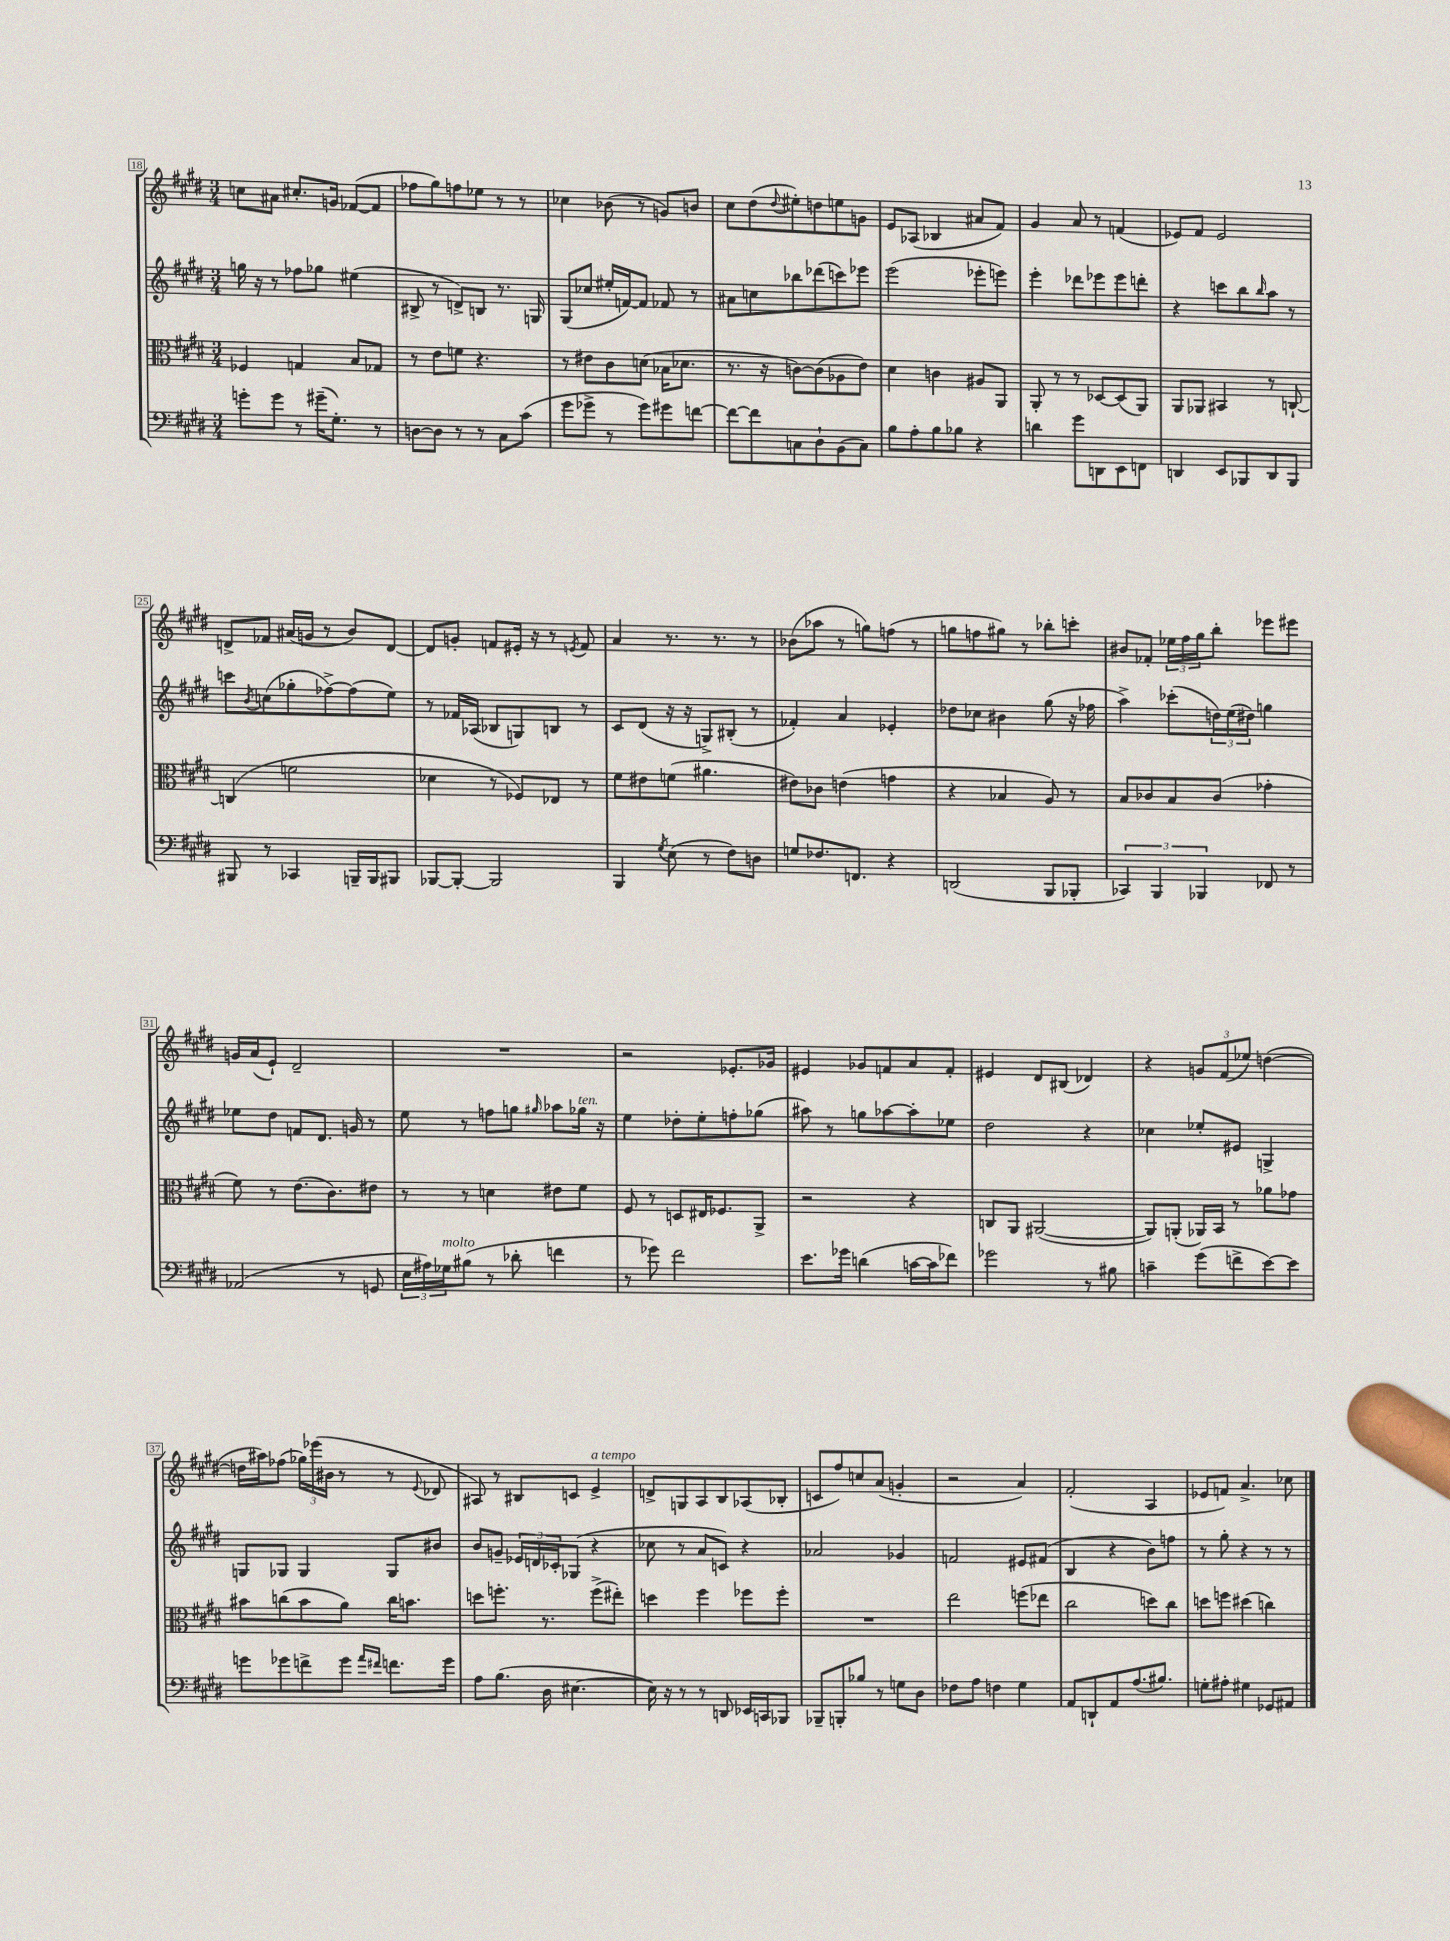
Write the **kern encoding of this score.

**kern	**kern	**kern	**kern
*part4	*part3	*part2	*part1
*staff4	*staff3	*staff2	*staff1
*clefF4	*clefC3	*clefG2	*clefG2
*k[f#c#g#d#]	*k[f#c#g#d#]	*k[f#c#g#d#]	*k[f#c#g#d#]
*M3/4	*M3/4	*M3/4	*M3/4
=18	=18	=18	=18
8gn'\L	4F-X/	16ggn\	8ccn\L
.	.	16r	.
8g\J	.	8r	8a#X\J
8r	4Gn/	8ff-X\L	8.cc#X'/L
(16g#X~\KL	.	8gg-X\J	.
8.G#'\J)	.	.	16gn/Jk
.	8B/L	(4ee#X\	([8f-X/L
8r	8G-X/J	.	8f-/J]
=19	=19	=19	=19
[8Dn\L	8r	8B#X^/	8ff-X\L
8D\J]	8e\L	8r	8gg#\)
8r	8fn\J	8dn^/L)	8ffn\
8r	4.r	8Bn/J	8ee-X\J
8C#\L	.	8.r	8r
(8c#\J	.	.	8r
.	.	16Gn/	.
=20	=20	=20	=20
8g#\L	8r	(8G#/L	4cc-X\
8g-X^\J	8e#X\L	8cc-X/J	.
8r	8c#\	16ee#X'/LL	(8b-X\
.	.	[16fn/J)	.
8g-\L)	(8dn\J	8f/J]	8r
8g#X\	16B-X\KL	8f-X/	8gn/L)
.	8.d-X\J	.	.
[8fn\J	.	8r	8bn/J
=21	=21	=21	=21
8f\L_	8.r	8a#X\L	8cc#\L
8f\]	.	8ccn\	(8dd#\
.	16r	.	.
.	.	.	8qqdd#/
8Cn\	[8cn\L)	8bb-X\	8ee#X'\)
8D#`\	(8c\]	(8ddd-X\	8ddn\
(8BB\	8A-X\	8cccn\)	8een\
8C\J)	8e\J)	8eee-X\J	8gn\J
=22	=22	=22	=22
8B\L	4d#\	(2eee\	8e/L
8A'\	.	.	(8A-X/J
8B\	4cn\	.	4B-X/
8B-X\J	.	.	.
4r	8A#X/L	8eee-X'\L	8a#X/L
.	8AA/J	8eeen\J)	8f#/J)
=23	=23	=23	=23
4dn\	8AA'/	4eee'\	4g#/
.	8r	.	.
8g#\L	8r	8ddd-X\L	8a/
8DDn\	[8D-X/L	8eee-X\	8r
8EE\	(8D-/]	8eee-\	(4fn/
8FFn\J	8AA/J)	8dddn'\J	.
=24	=24	=24	=24
4DDn/	8AA/L	4r	8e-X/L)
.	8AA-X/J	.	8f#/J
8EE/L	4BB#X/	8cccn\L	2e-/
8BBB-X/	.	8bb\	.
.	.	16qqbb/	.
8DD/	8r	8aa\J	.
8BBB-/J	[8Cn`/	8r	.
!!LO:LB:g=z
=25	=25	=25	=25
8BBB#X/	(4Cn/]	8cccn\L	8dn^/L
.	.	8qb/	.
8r	.	(8ccn\	8f-X/J
4CC-X/	2fn\	8gg-X'\	(16a#X/LL
.	.	.	16gn/JJ
.	.	[8ff-X^\)	8r
16BBBn~/LL	.	(8ff-\]	8b/L)
16BBB/J	.	.	.
8BBB#X/J	.	8ee\J)	[8d/J
=26	=26	=26	=26
[8BBB-X/L	4d-X\	8r	8d/L]
8BBB-'/J_	.	16f-X/LL	8gn'/J
.	.	(16A-X/JJ	.
2BBB-/]	8r	8B-X/L	8fn/L
.	8F-X/L)	8Gn/)	16e#X'/Jk
.	.	.	16r
.	8E-X/J	8Bn/J	8r
.	.	.	8qen/
.	8r	8r	8f/
=27	=27	=27	=27
4BBB/	8f#\L	8c#/L	4a/
.	8e#X\	(8d#/J	.
8qG#/	.	.	.
(8E\	(8fn\J	16r	8.r
.	.	16r	.
8r	4.a#X\	8Gn^/L)	.
.	.	.	8.r
8F#\L)	.	(8B#X'/J	.
8Dn\J	.	8r	8r
=28	=28	=28	=28
8Gn/L	8e#X\L)	4f-X'/)	(8b-X\L
8.F-X/	8c-X\J	.	8aa-X\J
.	(4en\	4a/	8r
8.FFn/J	.	.	.
.	.	.	8ggn\L)
4r	4gn\	4e-X'/	(8ffn\J
.	.	.	8r
=29	=29	=29	=29
(2DDn/	4r	8dd-X\L	8ggn\L
.	.	8cc-X\J	8ffn\
.	4B-X/	4b#X\	8gg#X\J)
.	.	.	8r
8BBB/L	8A/)	(8gg#\	8bb-X'\L
8BBB-X'/J	8r	16r	8cccn'\J
.	.	16ff-X\	.
=30	=30	=30	=30
6CC-X/)	8B/L	4aa^\)	8b#X/L
.	8c-X/	.	8f-X'/J
6BBB/	.	.	.
.	8B/	(8ccc-X'\L	24ee-X\LL
.	.	.	24ff#\
6BBB-X/	.	.	24gg#\J
.	(8c-/J	24ddn\L)	8bb'\J
.	.	(24ee\	.
.	.	24dd#X\JJ)	.
8FF-X/	4g-X'\	4ggn\	8eee-X\L
8r	.	.	8eee#X\J
!!LO:LB:g=z
=31	=31	=31	=31
(2AA-X/	8f#\)	8ee-X\L	16gn/LL
.	.	.	(16a/J
.	8r	8dd#\J	8e`/J)
.	(8.e\L	8fn/L	2d#~/
.	.	8.d#/J	.
.	8.c#\)	.	.
8r	.	.	.
.	.	16gn/	.
8GGn/	8e#X\J	8r	.
=32	=32	=32	=32
24E\LL	8r	8ee\	2.r
24A#X\)	.	.	.
!LO:TX:a:i:t=molto	!	!	!
24G-X\J	.	.	.
(8B#X\J	8r	8r	.
8r	4dn\	8ffn\L	.
8d-X'\	.	8ggn\J	.
.	.	16qqgg#X/	.
4fn\	8e#X\L	8aa-X\L	.
!	!	!LO:TX:a:i:t=ten.	!
.	8f#\J	16gg-X\Jk	.
.	.	16r	.
=33	=33	=33	=33
8r	8F#/	4ee\	2r
8g-X\)	8r	.	.
2f#\	8Dn/L	8dd-X'\L	.
.	16E#X/K	8ee'\	.
.	8.F-X/	.	.
.	.	8ffn'\	8.e-X'/L
.	8AA^/J	(8gg-X\J	.
.	.	.	16g-X/Jk
=34	=34	=34	=34
8.e\L	2r	8aa#X\)	4e#X/
.	.	8r	.
16g-X\Jk	.	.	.
(4dn\	.	8ggn\L	8g-X/L
.	.	[8aa-X\	8fn/
[16cn\LL	4r	8aa-'\]	8a/
16c\J]	.	.	.
8f-X\J)	.	8ee-X\J	8f'/J
=35	=35	=35	=35
2g-X\	8Cn/L	2dd#\	4e#X/
.	8AA/J	.	.
.	([2AA#X/	.	8d#/L
.	.	.	(8B#X/J
8r	.	4r	4d-X/)
8B#X\	.	.	.
=36	=36	=36	=36
4cn~\	8AA#/L])	4cc-X\	4r
.	(8AAn'/J	.	.
(8g#\L	16AA-X/LL)	8ee-X'/L	12gn/L
.	16BB/JJ	.	.
.	.	.	(12f#/
8fn^\	8r	8e#X/J	.
.	.	.	12ee-X/J)
[8e\)	8a-X\L	4Gn^/	([4ddn\
8e\J]	8g-X\J	.	.
!!LO:LB:g=z
=37	=37	=37	=37
8gn\L	8b#X\L	8Gn/L	16ddn\LL]
.	.	.	16aa#X\J)
8g-X\	(8ccn\	8G-X/J	(8ff-X\J
8fn^\	8b#\	4G-/	24gg-X\LL)
.	.	.	(24eee-X\
.	.	.	24b#X\JJ
8g-\J	8a\J)	.	8r
16qqa/LL	.	.	.
16qqf#X/JJ	.	.	.
8.fn\L	16cc\KL	8G-/L	8r
.	8.bn\J	.	.
.	.	.	8qqe/
.	.	8b#X/J	8d-X/
16g-\Jk	.	.	.
=38	=38	=38	=38
8A\L	8ddn\L	8b/L	8A#X/)
(8.B\J	8.ffn'\J	8gn~/J	8r
.	.	24e-X/LL	8B#X/L
.	.	24dn/	.
16D#\	8.r	.	.
.	.	24c-X'/J	.
[4.E#X\	.	(8G-X/J	8cn/J
!	!	!	!LO:TX:a:i:t=a tempo
.	(8ff^\L	4r	4e^/
.	8ee#X'\J)	.	.
=39	=39	=39	=39
16E#\])	4ddn\	8cc-X\	8dn^/L
16r	.	.	.
8r	.	8r	8Gn/
8r	4ff#\	8a/L	8A/
8DDn/	.	8cn/J)	8B/
16EE-X/LL	8ff-X\L	4r	(8A-X/
16CCn/J	.	.	.
8BBB-X/J	8ff-'\J	.	8B-X'/J
=40	=40	=40	=40
8BBB-X~/L	2.r	2a-X/	8cn/L
8BBBn'/	.	.	8ff#/)
8B-X/J	.	.	8ccn/
8r	.	.	(8a/J
8Gn\L	.	4g-X/	4gn'/
8D#\J	.	.	.
=41	=41	=41	=41
8F-X\L	2ee\	2fn/	2r
8A\J	.	.	.
4Fn\	.	.	.
4G#\	(8ffn\L	8e#X/L	4a/)
.	8ee-X\J	(8f#X/J	.
=42	=42	=42	=42
8AA/L	2cc#\	4B/	(2f#'/
8DDn`/	.	.	.
8AA/	.	4r	.
(8.A/	.	.	.
.	8ddn\L)	8b\L)	4A/
8.B#X/J)	.	.	.
.	8cc#\J	8ffn\J	.
=43	=43	=43	=43
8Gn'\L	8ddn\L	8r	8e-X/L
8A#X'\J	8ffn\J	8gg#'\	8fn/J)
4G#X\	(4dd#X\	4r	4.a^/
8GG-X/L	4ccn\)	8r	.
8AA#X/J	.	8r	8cc-X\
==	==	==	==
*-	*-	*-	*-
